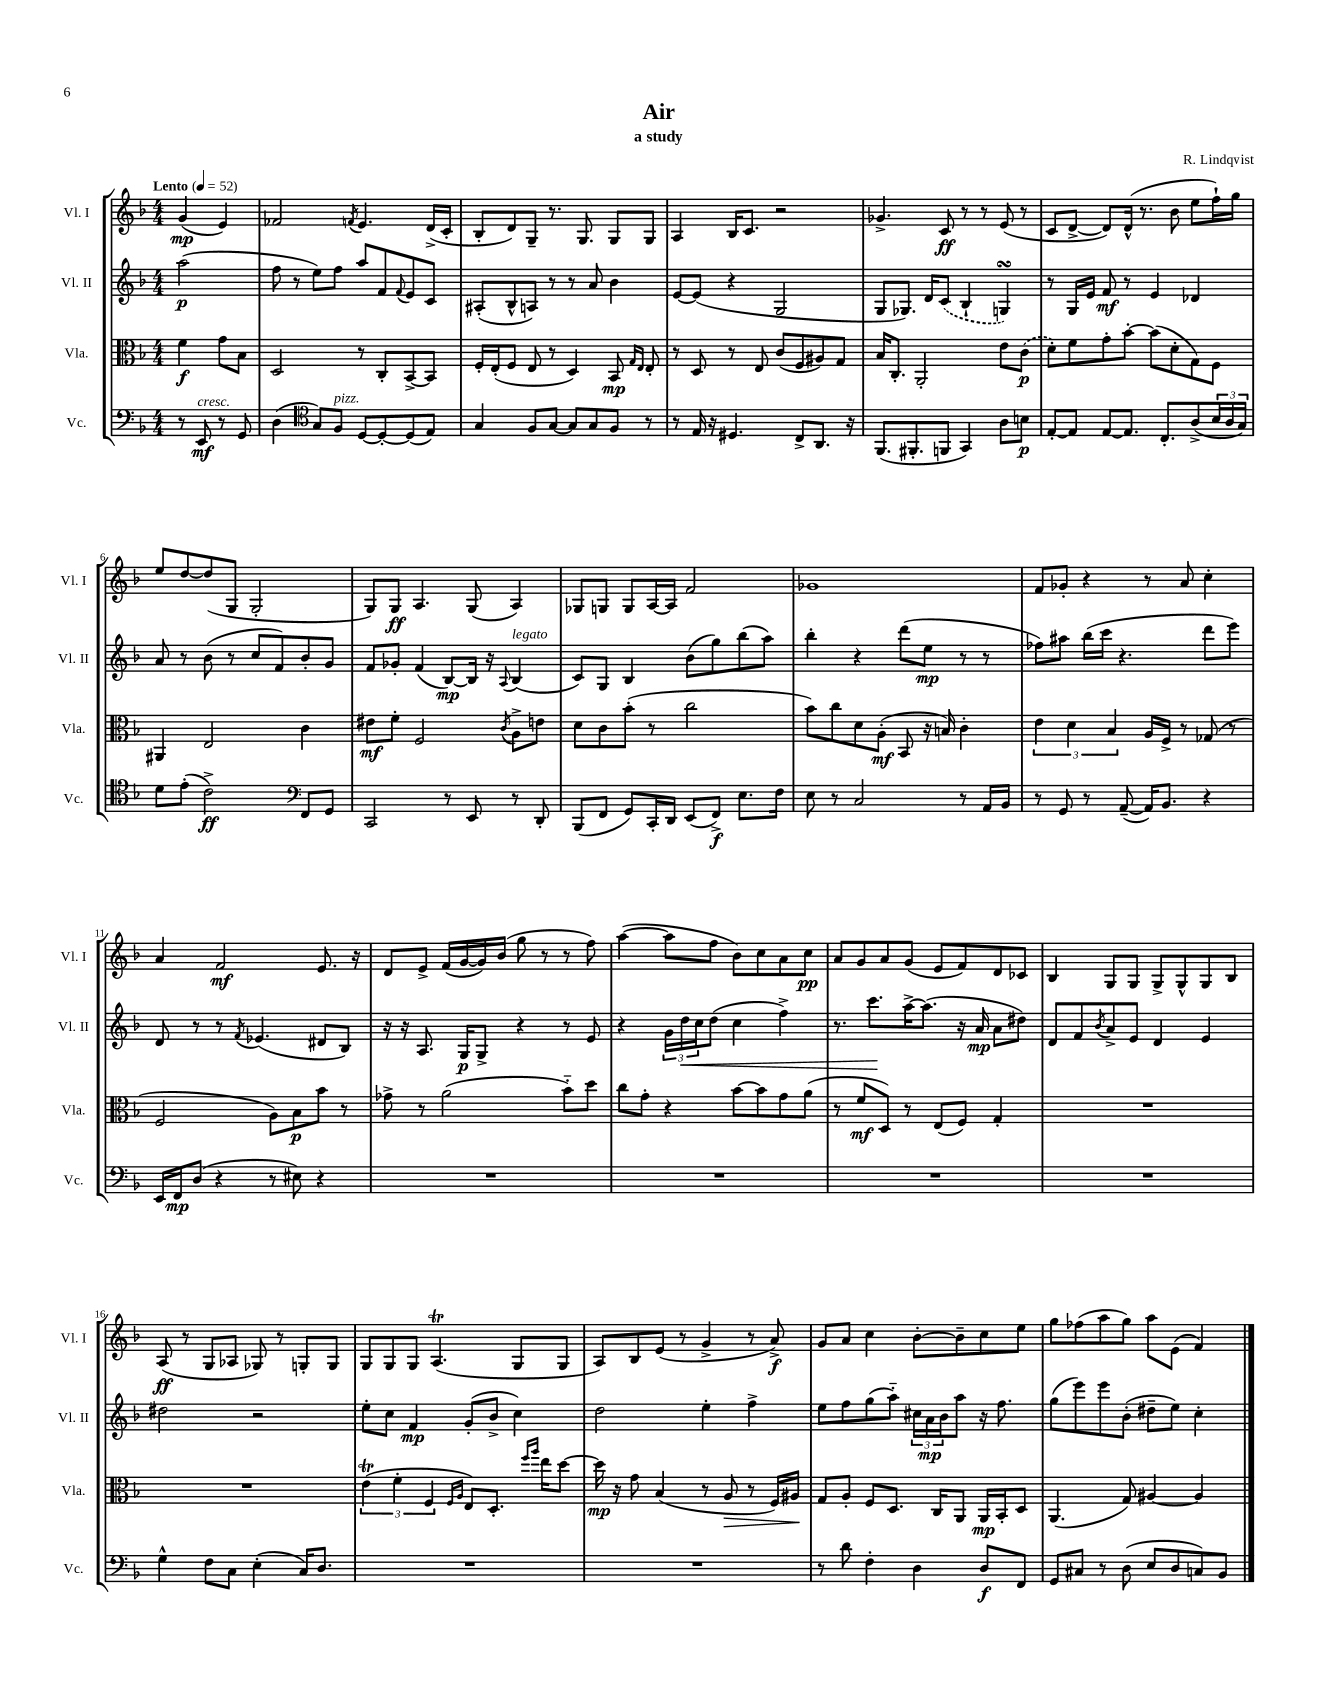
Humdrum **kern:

**kern	**kern	**kern	**kern
*staff4	*staff3	*staff2	*staff1
*clefF4	*clefC3	*clefG2	*clefG2
*k[b-]	*k[b-]	*k[b-]	*k[b-]
*M4/4	*M4/4	*M4/4	*M4/4
*MM52	*MM52	*MM52	*MM52
8r	4f	(2aa	(4g
8EE	.	.	.
8r	8g	.	4e)
8GG	8B-	.	.
=	=	=	=
(4D	2D	8ff	2f-
.	.	8r	.
*clefC4	*	*	*
8G)	.	8ee)	.
8F	.	8ff	.
.	.	.	8qf
[8D	8r	8aa	4.e
8D'_	8C'	8f	.
.	.	8qqf	.
(8D]	[8BB-^	8e	.
8E)	8BB-]	8c	(16d^
.	.	.	16c'
=	=	=	=
4G	16F'	(8A#'	8B-'
.	(16E'	.	.
.	8F	8B-^^	8d)
8F	8E	8A)	8G~
[8G	8r	8r	8.r
8G]	4D)	8r	.
.	.	.	8.G
8G	.	8a	.
8F	8BB-	4b-	8G
.	16qqG	.	.
.	16qqE	.	.
8r	8E'	.	8G
=	=	=	=
8r	8r	[8e	4A
16E	8D	(8e]	.
16r	.	.	.
4.D#	8r	4r	16B-
.	.	.	8.c
.	8E	.	.
.	(8c	2G	2r
8C^	8F	.	.
8.AA	8A#)	.	.
.	8G	.	.
16r	.	.	.
=	=	=	=
(8.FF	16B-	8G	4.g-^
.	8.C'	.	.
.	.	8.G-)	.
8.FF#'	.	.	.
.	2AA'	.	.
.	.	16d	.
8FF	.	(8c	8c
4GG)	.	4B-`	8r
.	.	.	8r
8A	8e	4G)	(8e
8B	(8c	.	8r
=	=	=	=
[8E'	8d')	8r	8c
8E]	8f	16G	[8d^
.	.	16e	.
[8E	8g'	8f	8d])
8.E]	[8b-'	8r	(16d^^
.	.	.	8.r
.	(8b-]	4e	.
8.C'	.	.	.
.	8d'	.	8b-
(8A^	8G)	4d-	8ee
24B-	8F	.	16ff`)
24A	.	.	.
.	.	.	16gg
24G)	.	.	.
=	=	=	=
8d	4AA#	8a	8ee
(8e'	.	8r	[8dd
2c^)	2E	(8b-	(8dd]
.	.	8r	8G
.	.	8cc	2G'
.	.	8f)	.
*clefF4	*	*	*
8FF	4c	8b-'	.
8GG	.	8g	.
=	=	=	=
2CC	8e#	8f	8G)
.	8f'	8g-'	8G
.	2F	(4f	4.A
8r	.	[8B-)	.
8EE	.	16B-]	(8G
.	.	16r	.
.	8qc	8qqA	.
8r	8A^	(4B-	4A)
8DD'	8e	.	.
=	=	=	=
(8BBB-	8d	8c)	8G-
8FF	8c	8G	8G
8GG)	(8b-'	4B-	8G
16CC'	8r	.	[16A
16DD	.	.	16A]
(8EE	2cc	(8b-	2f
8FF^)	.	8gg)	.
8.E	.	(8bb-	.
.	.	8aa)	.
16F	.	.	.
=	=	=	=
8E	8b-)	4bb-'	1g-
8r	8cc	.	.
2C	8d	4r	.
.	(8A'	.	.
.	8BB-	(8ddd	.
.	16r	8ee	.
.	16B)	.	.
8r	4c'	8r	.
16AA	.	8r	.
16BB-	.	.	.
=	=	=	=
8r	6e	8ff-)	8f
8GG	.	8aa#	8g-'
.	6d	.	.
8r	.	(16bb-	4r
.	.	16ccc	.
.	6B-	.	.
([8AA~	.	4.r	.
16AA])	16A	.	8r
8.BB-	16F^	.	.
.	8r	.	8a
4r	(8G-	8ddd	4cc'
.	8r	8eee)	.
=	=	=	=
16EE	2F	8d	4a
16FF	.	.	.
(8D	.	8r	.
4r	.	8r	2f
.	.	8qf	.
.	.	(4.e-	.
8r	8A)	.	.
8E#)	8B-	.	.
4r	8b-	8d#	8.e
.	8r	8B-)	.
.	.	.	16r
=	=	=	=
1r	8g-^	16r	8d
.	.	16r	.
.	8r	8.A	8e^
.	(2a	.	(16f
.	.	16G	[16g
.	.	8G^	16g])
.	.	.	(16b-
.	.	4r	8gg
.	.	.	8r
.	8b-'~)	8r	8r
.	8dd	8e	8ff)
=	=	=	=
1r	8cc	4r	([4aa
.	8g'	.	.
.	4r	24g	8aa]
.	.	24dd	.
.	.	24cc	.
.	.	(8dd	8ff
.	[8b-	4cc	8b-)
.	8b-]	.	8cc
.	8g	4ff^)	8a
.	(8a	.	8cc
=	=	=	=
1r	8r	8.r	8a
.	8f	.	8g
.	.	8.ccc	.
.	8D)	.	8a
.	8r	[16aa^	(8g
.	.	(8.aa]	.
.	(8E	.	8e
.	8F)	16r	8f)
.	.	16a	.
.	4G'	8a	8d
.	.	8dd#)	8c-
=	=	=	=
1r	1r	8d	4B-
.	.	8f	.
.	.	8qb-	.
.	.	8a^	8G
.	.	8e	8G
.	.	4d	8G^
.	.	.	8G^^
.	.	4e	8G
.	.	.	8B-
=	=	=	=
4G^^	1r	2dd#	(8A
.	.	.	8r
8F	.	.	8G
8C	.	.	8A-
(4E'	.	2r	8G-)
.	.	.	8r
16C)	.	.	8G'
8.D	.	.	.
.	.	.	8G
=	=	=	=
1r	(6e	8ee'	8G
.	.	8cc	8G
.	6f'	.	.
.	.	4f	8G
.	6F	.	.
.	.	.	(4.A
.	16qqF	.	.
.	16qqA	.	.
.	8E)	(8g'	.
.	8.D'	8b-^	.
.	.	4cc)	8G
.	16qqff	.	.
.	16qqaa	.	.
.	16ee	.	.
.	[8dd	.	8G
=	=	=	=
1r	16dd]	2dd	8A)
.	16r	.	.
.	8g	.	8B-
.	(4B-	.	(8e
.	.	.	8r
.	8r	4ee'	4g^
.	8A	.	.
.	8r	4ff^	8r
.	16F)	.	8a^)
.	16A#	.	.
=	=	=	=
8r	8G	8ee	8g
8d	8A'	8ff	8a
4F'	8F	(8gg	4cc
.	8.D	8aa'~)	.
4D	.	24cc#	[8b-'
.	.	24a	.
.	16C	.	.
.	.	24b-	.
.	8AA	8aa	8b-~]
8D	16AA	16r	8cc
.	16BB-'	8.ff	.
8FF	8D	.	8ee
=	=	=	=
8GG	(4.AA	(8gg	8gg
8C#	.	8eee)	(8ff-
8r	.	8eee	8aa
(8D	8G)	(8b-'	8gg)
8E	[4A#	8dd#~	8aa
8D	.	8ee)	(8e
8C)	4A#]	4cc'	4f)
8BB-	.	.	.
==	==	==	==
*-	*-	*-	*-
